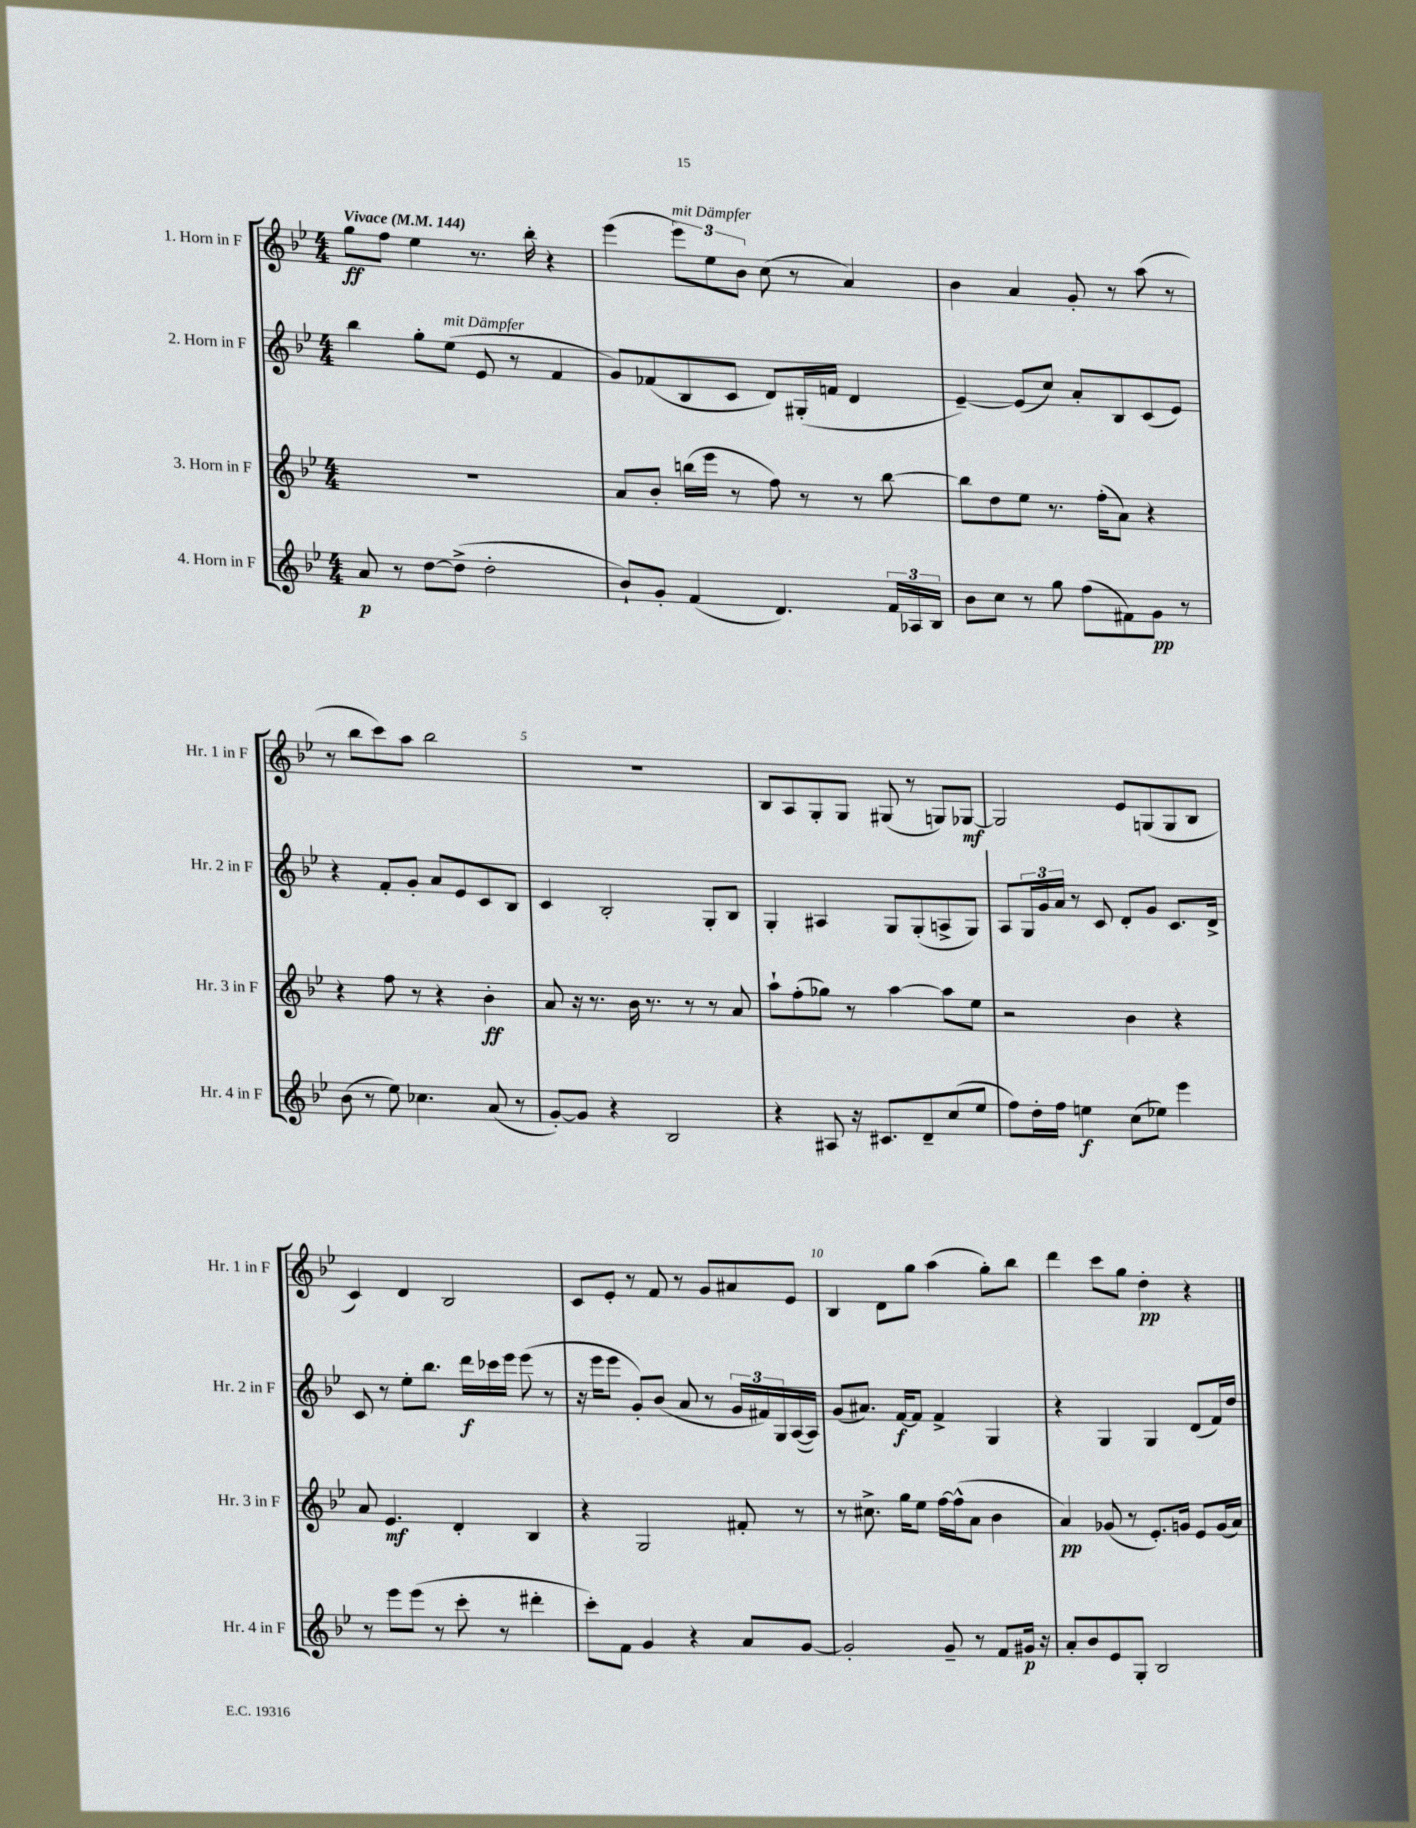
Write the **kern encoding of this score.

**kern	**kern	**kern	**kern
*staff4	*staff3	*staff2	*staff1
*clefG2	*clefG2	*clefG2	*clefG2
*k[b-e-]	*k[b-e-]	*k[b-e-]	*k[b-e-]
*M4/4	*M4/4	*M4/4	*M4/4
*MM144	*MM144	*MM144	*MM144
8a	1r	4bb-	8gg
8r	.	.	8ff
[8dd	.	8gg'	4ee-
(8dd^]	.	(8ee-	.
2dd'	.	8e-	8.r
.	.	8r	.
.	.	.	16bb-'
.	.	4f	4r
=	=	=	=
8b-`)	8a	8g)	(4eee-
8g'	8b-'	(8f-	.
(4f	(16bb	8B-	12eee-)
.	16eee-	.	.
.	.	.	12ee-
.	8r	8c	.
.	.	.	12b-
4.d)	8ff)	8d)	(8cc
.	8r	(16G#'	8r
.	.	16f	.
.	8r	4d	4a)
24f	[8bb	.	.
24A-	.	.	.
24B-	.	.	.
=	=	=	=
8b-	8bb]	[4e-~)	4b-
8cc	8dd	.	.
8r	8ee-	(8e-]	4a
8gg	8.r	8cc)	.
(8ff	.	8a'	8g'
.	(16ff'	.	.
8f#)	8a)	8B-	8r
8g	4r	(8c	(8aa
8r	.	8e-)	8r
=	=	=	=
(8b-	4r	4r	8r
8r	.	.	8bb-
8ee-)	8ff	8f'	8ccc)
4.cc-	8r	8g'	8aa
.	4r	8a	2bb-
.	.	8e-	.
(8a	4b-'	8c	.
8r	.	8B-	.
=	=	=	=
[8g')	8a	4c	1r
8g]	16r	.	.
.	8.r	.	.
4r	.	2B-'	.
.	16b-	.	.
.	8.r	.	.
2B-	.	.	.
.	8r	.	.
.	8r	8G'	.
.	8a	8B-	.
=	=	=	=
4r	8aa`	4G'	8B-
.	(8ff'	.	8A
8A#	8gg-)	4A#	8G'
16r	8r	.	8G
8.c#	.	.	.
.	[4aa	8G	(8G#
8d~	.	(8G'	8r
(8cc	8aa]	8A^	8G)
8ee-	8ee-	8G)	[8G-
=	=	=	=
8ff)	2r	8A	2G-]
16dd'	.	24G	.
.	.	24g	.
16ff	.	.	.
.	.	24a	.
4ee	.	8r	.
.	.	8c	.
(8cc	4b-	8d'	8e-
8ee-)	.	8g	(8G
4eee-	4r	8.c	8G
.	.	.	8B-
.	.	16d^	.
=	=	=	=
8r	8a	8c	4c)
8eee-	4.e-	8r	.
(8eee-	.	8ee-'	4d
8r	.	8.bb-	.
8ccc'	4d'	.	2B-
.	.	16ddd	.
8r	.	16ccc-	.
.	.	16eee-	.
4ddd#'	4B-	(8eee-	.
.	.	8r	.
=	=	=	=
8ccc')	4r	16r	8c
.	.	16eee-	.
8f	.	8eee-	8e-'
4g	2G	8g')	8r
.	.	(8b-	8f
4r	.	8a	8r
.	.	8r	8g
8a	8f#'	24g	8a#
.	.	24f#)	.
.	.	24G	.
[8g	8r	([16A	8e-
.	.	16A])	.
=	=	=	=
2g']	8r	(8g	4B-
.	8.cc#^	8.a#)	.
.	.	.	8d
.	16gg	[16f	.
.	8ee-	8f]	8gg
8g~	[16ff	4f^	(4aa
.	(16ff^^]	.	.
8r	8a	.	.
8f	4b-	4G	8gg')
16g#	.	.	8bb-
16r	.	.	.
=	=	=	=
8a'	4a)	4r	4ddd
8b-	.	.	.
8e-	(8g-	4G	8ccc
8G'	8r	.	8gg
2B-	8.e-')	4G	4dd'
.	16g	.	.
.	8e-	(8d	4r
.	(16g	16f)	.
.	16a)	16dd	.
==	==	==	==
*-	*-	*-	*-
